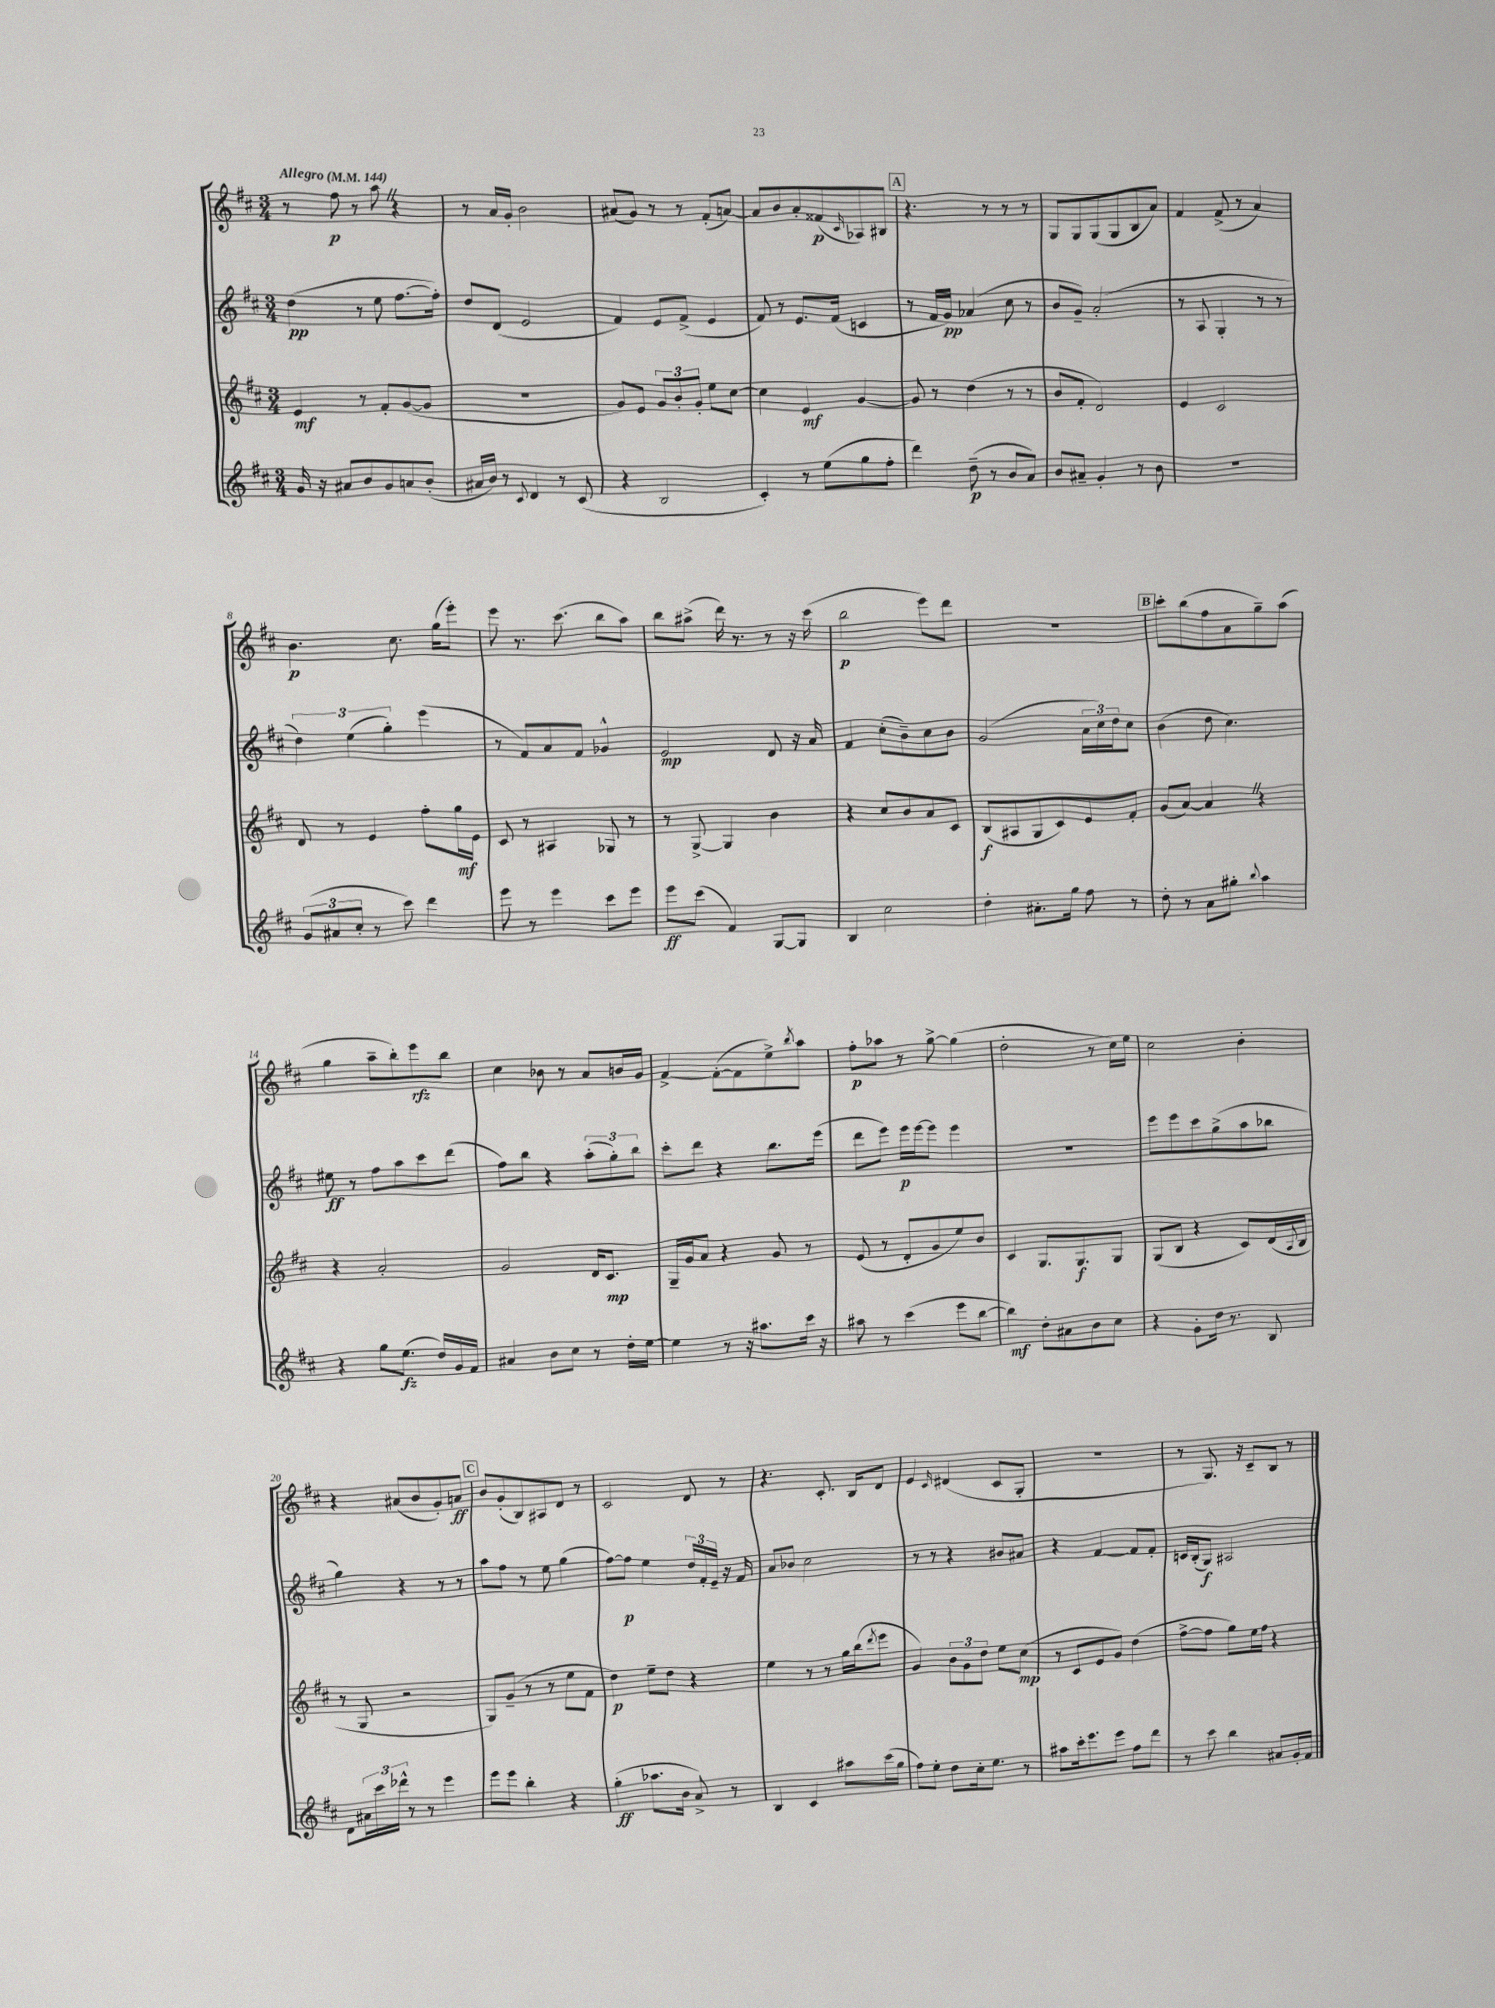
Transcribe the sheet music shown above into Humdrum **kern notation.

**kern	**kern	**kern	**kern
*staff4	*staff3	*staff2	*staff1
*clefG2	*clefG2	*clefG2	*clefG2
*k[f#c#]	*k[f#c#]	*k[f#c#]	*k[f#c#]
*M3/4	*M3/4	*M3/4	*M3/4
*MM144	*MM144	*MM144	*MM144
16g	4e	(4dd	8r
16r	.	.	.
8a#	.	.	8ff#
8b	8r	8r	8r
8g	8f#'	8ee	8aa
8a	([8g	[8.ff#	4r
(8b'	8g]	.	.
.	.	16ff#'])	.
=	=	=	=
16a#	2.r	8dd	8r
16b)	.	.	.
8r	.	(8d	16a
.	.	.	16g'
8qqc#	.	.	.
4d	.	2e	2b
8r	.	.	.
(8c#	.	.	.
=	=	=	=
4r	8g)	4f#)	(8a#
.	8e	.	8g)
2B	12g	8e	8r
.	12b'	.	.
.	.	(8f#^	8r
.	12g'	.	.
.	8ee	4e	(8f#'
.	[8cc#	.	[8a)
=	=	=	=
4c#')	4cc#]	8f#)	8a]
.	.	8r	8b
8r	4e	8.e	8a'
(8ee	.	.	(8f##
.	.	(16f#	.
.	.	.	16qqc#
8gg	[4g	4c	8A-)
8ff#'	.	.	8B#
=	=	=	=
4ddd)	8g]	8r	4.r
.	8r	16f#	.
.	.	16g)	.
(8dd~	(4dd	(4a-	.
8r	.	.	8r
8b	8r	8cc#	8r
8a)	8r	8r	8r
=	=	=	=
8b	8b	8b	8G
8a#~	8f#'	8g~)	8G
4g'	2d)	(2a'	(8G
.	.	.	8G
8r	.	.	8B
8b	.	.	8a)
=	=	=	=
2.r	4e	8r	4f#
.	.	8A	.
.	2c#	4G'	(8f#^
.	.	.	8r
.	.	8r	4a)
.	.	8r	.
=	=	=	=
(12g	8d	6dd)	4.b
12a#	.	.	.
.	8r	.	.
12cc#'	.	(6ee	.
8r	4e	.	.
.	.	6gg')	.
8ccc#)	.	.	8.cc#
4ddd	8ff#'	(4eee	.
.	.	.	(16gg
.	16gg	.	8eee')
.	16e	.	.
=	=	=	=
8eee	8c#	8r	8eee
8r	8r	8f#)	8.r
4eee	4A#	8a	.
.	.	.	(8.ccc#
.	.	8f#	.
8ccc#	8G-	4g-^^	8bb
8eee	8r	.	8aa)
=	=	=	=
8eee	8r	2e	8bb
(8ccc#	[8G^	.	(8aa#^
4f#)	4G]	.	16ddd)
.	.	.	8.r
[8G	4b	8d	8r
8G]	.	16r	16r
.	.	16a	(16ccc#
=	=	=	=
4B	4r	4f#	2bb
2cc#	8cc#	(8cc#'	.
.	8b	8b~)	.
.	8a	8cc#	8eee)
.	8c#	8b	8ddd
=	=	=	=
4dd'	(8B	(2g	2.r
.	8A#	.	.
8.a#'	8G	.	.
.	8c#)	.	.
16gg	.	.	.
8ff#	8e	24a	.
.	.	24cc#)	.
.	.	24dd	.
8r	8f#'	8cc#	.
=	=	=	=
8dd'	(8g	(4b	8ccc#'
8r	[8a)	.	(8bb
8a	4a]	8dd	8ff#
8gg#'	.	4.cc#)	8a
8qqbb	.	.	.
4aa	4r	.	8gg~)
.	.	.	(8aa
=	=	=	=
4r	4r	8ee#	4gg
.	.	8r	.
8gg	2a'	8ff#	8aa~
(8.ee	.	8aa	8bb')
.	.	8ccc#	8eee
16dd)	.	.	.
16g	.	(8ddd	8bb
16f#	.	.	.
=	=	=	=
4a#	2g	8ff#)	4cc#
.	.	8bb	.
8b	.	4r	8b-
8cc#	.	.	8r
8r	16d	(12aa'	8a
.	8.c#	.	.
.	.	12gg')	.
16dd'	.	.	16b
.	.	12bb	.
[16ee	.	.	16g
=	=	=	=
4ee]	16G~	8ccc#'	[4f#^
.	16g	.	.
.	8a	8ddd	.
8r	4r	4r	(8f#'_
16r	.	.	8f#]
8.aa#	.	.	.
.	8g	8.bb	8ee^)
.	.	.	8qbb
16ccc#	8r	.	8aa
16r	.	(16eee	.
=	=	=	=
8aa#	(8e	8ddd	8ff#'
8r	8r	8eee)	8aa-
(4ccc#	8d'	16eee	8r
.	.	[16eee	.
.	8g	8eee]	[8gg^
8eee	8ee)	4eee	(4gg]
[8bb	8b	.	.
=	=	=	=
4bb])	4c#	2.r	2dd'
8dd'	8.G	.	.
8a#	.	.	.
.	8.G	.	.
8b	.	.	8r
8cc#	8G	.	16cc#)
.	.	.	16ee
=	=	=	=
4r	(8G	8eee	2cc#
.	8B	8eee	.
8g'	4r	8ccc#	.
16dd	.	(8gg^	.
8.r	.	.	.
.	8c#)	8aa	4b'
8B	(16d	8bb-	.
.	8qqA	.	.
.	16B	.	.
=	=	=	=
8d	8r	4gg)	4r
24a#	8G	.	.
24ccc#	.	.	.
24ddd-^^	.	.	.
8r	2r	4r	(8a#
8r	.	.	8b
4eee	.	8r	8g')
.	.	8r	8a
=	=	=	=
8eee	8G)	8aa	8b
8eee	(8g~	8ff#	(8g'
4bb'	8r	8r	8B)
.	8r	8ee	8A#
4r	8ee	(4gg	8d
.	8f#	.	8r
=	=	=	=
(4gg'	4dd)	[8ff#)	2c#
.	.	8ff#]	.
8.aa-	8ee~	4ee	.
.	8dd	.	.
16b	.	.	.
8a^)	4r	24dd	8d
.	.	24f#'	.
.	.	24e~	.
8r	.	16r	8r
.	.	16f#	.
=	=	=	=
4B	4ee	8a	4.r
.	.	8b-	.
4c#	8r	2cc#	.
.	8r	.	8.c#'
8aa#	16gg	.	.
.	(16bb	.	16B
.	8qddd	.	.
(16ccc#	8eee	.	8d
16gg	.	.	.
=	=	=	=
8ff#)	4g)	8r	4e
8ee'	.	8r	.
.	.	.	16qqc#
8dd	12b	4r	(4d#
.	12g	.	.
16cc#'	.	.	.
.	12dd	.	.
8.ee	.	.	.
.	8ee	8b#	8c#
8r	(8cc#	8a#	8G'
=	=	=	=
8aa#	8r	4r	2.r
16ccc#'	8c#	.	.
8.eee	.	.	.
.	8e	[4f#	.
8eee	8g)	.	.
8ff#	(4dd	8f#]	.
8ddd	.	8f#'	.
=	=	=	=
8r	[8ff#^	16c	8r
.	.	(16B'	.
8ccc#	8ff#]	8G)	8.G)
4bb	8gg)	2A#	.
.	.	.	16r
.	16ee	.	8c#~
.	16ff#	.	.
8a#	4r	.	8B
16g'	.	.	8r
16f#	.	.	.
==	==	==	==
*-	*-	*-	*-
